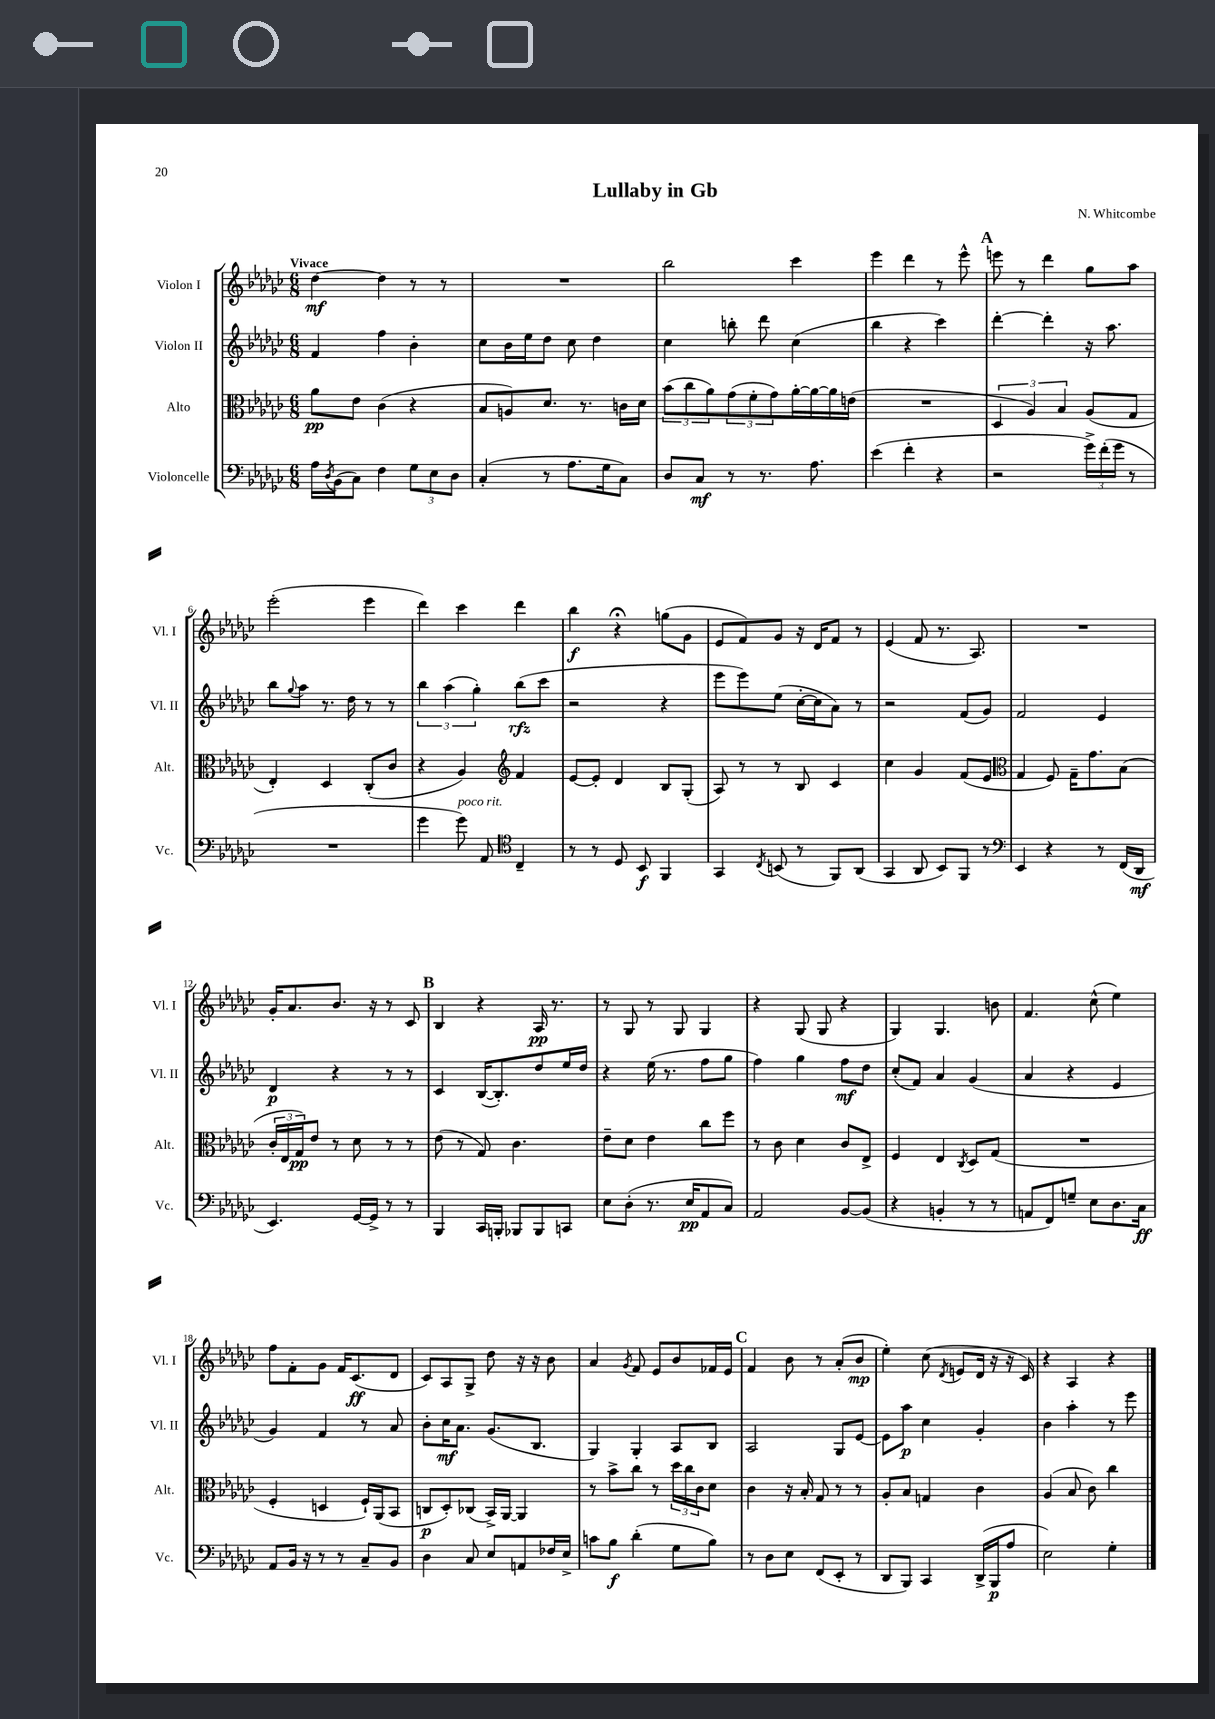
\header { title = "Lullaby in Gb" composer = "N. Whitcombe" }
<<
\new StaffGroup <<
\new Staff = "s0" \with { instrumentName = "Violon I" shortInstrumentName = "Vl. I" } {
    \clef treble \key ges \major \numericTimeSignature \time 6/8 \tempo "Vivace"
    des''4~\mf des''4 r8 r8 |
    R2. |
    bes''2 ces'''4 |
    ees'''4 des'''4 r8 ees'''8-^ |
    \mark \markup { \bold "A" } e'''8 r8 des'''4 ges''8 aes''8 |
    ees'''2-.( ees'''4 |
    des'''4) ces'''4 des'''4 |
    bes''4\f r4\fermata g''8( ges'8 |
    ees'8 f'8) ges'8 r16 des'16 f'8 r8 |
    ees'4( f'8 r8. aes8.) |
    R2. |
    ges'16-. aes'8. bes'8. r16 r8 ces'8 |
    \mark \markup { \bold "B" } bes4 r4 aes16\pp r8. |
    r8 ges8 r8 ges8 ges4 |
    r4 ges8( ges8 r4 |
    ges4) ges4. b'8 |
    f'4. ces''8-^( ees''4) |
    f''8 f'8-. ges'8 f'16 ces'8.\ff( des'8 |
    ces'8) aes8 ges8-> des''8 r16 r16 bes'8 |
    aes'4 \acciaccatura { ges'8 } f'8 ees'8 bes'8 fes'16 ees'16 |
    \mark \markup { \bold "C" } f'4 bes'8 r8 aes'8-.( bes'8\mp |
    ees''4-.) ces''8( \acciaccatura { des'8 } e'8 des'16 r16 r16 ces'16) |
    r4 aes4 r4 \bar "|." |
}
\new Staff = "s1" \with { instrumentName = "Violon II" shortInstrumentName = "Vl. II" } {
    \clef treble \key ges \major \numericTimeSignature \time 6/8
    f'4 f''4 bes'4-. |
    ces''8 bes'16 ees''16 des''8 ces''8 des''4 |
    ces''4 b''8-. des'''8 ces''4( |
    bes''4 r4 ces'''4) |
    \mark \markup { \bold "A" } des'''4~-. des'''4-. r16 aes''8. |
    bes''8 \appoggiatura { ges''8 } aes''8 r8. des''16 r8 r8 |
    \tuplet 3/2 { bes''4 aes''4( ges''4-.) } bes''8\rfz( ces'''8 |
    r2 r4 |
    ees'''8 ees'''8) ees''8( ces''16~-. ces''16 aes'8) r8 |
    r2 f'8( ges'8) |
    f'2 ees'4 |
    des'4\p r4 r8 r8 |
    \mark \markup { \bold "B" } ces'4 bes16~( bes8.-.) des''8 ees''16 des''16 |
    r4 ees''16( r8. f''8 ges''8 |
    f''4) ges''4 f''8\mf des''8 |
    ces''8-.( f'8) aes'4 ges'4( |
    aes'4 r4 ees'4 |
    ges'4) f'4 r8 aes'8 |
    bes'8-. ces''16\mf aes'8. ges'8.( bes8. |
    ges4) ges4-. aes8 bes8 |
    \mark \markup { \bold "C" } aes2 ges8 ees'8~ |
    ees'8 aes''8\p ces''4 ges'4-. |
    bes'4 aes''4-. r8 ees'''8 \bar "|." |
}
\new Staff = "s2" \with { instrumentName = "Alto" shortInstrumentName = "Alt." } {
    \clef alto \key ges \major \numericTimeSignature \time 6/8
    aes'8\pp ees'8 ces'4( r4 |
    bes8 a8) des'8. r8. c'16 des'16 |
    \tuplet 3/2 { bes'8( ces''8 aes'8) } \tuplet 3/2 { ges'8( f'8-. ges'8) } aes'16~-. aes'16~ aes'16 e'16( |
    R2. |
    \mark \markup { \bold "A" } \tuplet 3/2 { des4 aes4) bes4 } aes8( ges8 |
    ees4-.) des4 ces8-.( ces'8 |
    r4 aes4) \clef treble f'4 |
    ees'8~ ees'8-. des'4 bes8 ges8-.( |
    aes8) r8 r8 bes8 ces'4 |
    ces''4 ges'4 f'8( ees'8 |
    \clef alto ges4 f8) ges16-- ges'8. bes8( |
    \tuplet 3/2 { ces'16-. ees16 ges16\pp) } ees'8 r8 des'8 r8 r8 |
    \mark \markup { \bold "B" } ees'8( r8 ges8) ces'4. |
    ees'8-- des'8 ees'4 ces''8 f''8 |
    r8 ces'8 des'4 ces'8 ees8-> |
    f4 ees4 \acciaccatura { ces8 } des8 ges8( |
    R2. |
    f4-. d4 f16-!) aes,16( bes,8 |
    c8\p des8-.) ces8( bes,16->) aes,16~ aes,4 |
    r8 bes'8-> ces''8 r8 \tuplet 3/2 { des''16 ces''16 ces'16 } des'8 |
    \mark \markup { \bold "C" } ces'4 r16 bes16-. ges8 r8 r8 |
    aes8-. bes8 g4 ces'4 |
    aes4( bes8 ces'8) ces''4 \bar "|." |
}
\new Staff = "s3" \with { instrumentName = "Violoncelle" shortInstrumentName = "Vc." } {
    \clef bass \key ges \major \numericTimeSignature \time 6/8
    aes16 \acciaccatura { des8 } bes,16( ces8) f4 \tuplet 3/2 { ges8 ees8 des8 } |
    ces4-.( r8 aes8. ges16 ces8) |
    des8 ces8\mf r8 r8. aes8. |
    ees'4( f'4-. r4 |
    \mark \markup { \bold "A" } r2 \tuplet 3/2 { ges'16->) f'16-.( ges'16 } r8 |
    R2. |
    ges'4 ges'8^\markup { \italic "poco rit." }) aes,8 \clef tenor ces4-- |
    r8 r8 des8 bes,8\f f,4 |
    ges,4 \acciaccatura { ces8 } b,8( r8 f,8) aes,8( |
    ges,4 aes,8 bes,8) f,8 r8 |
    \clef bass ees,4 r4 r8 f,16( des,16\mf |
    ees,4.) ges,16~ ges,16-> r8 r8 |
    \mark \markup { \bold "B" } bes,,4 ces,16 b,,16-. bes,,8 bes,,8 c,8 |
    ees8 des8-.( r8. ees16\pp aes,8 ces8) |
    aes,2 bes,8~ bes,8( |
    r4 b,4-. r8 r8 |
    a,8 f,8) g8-- ees8 des8. ces16\ff |
    aes,8 bes,16 r16 r8 r8 ces8-- bes,8 |
    des4 ces8 ees8 a,8 fes16 ees16-> |
    c'8 bes8\f des'4-.( ges8 bes8) |
    \mark \markup { \bold "C" } r8 des8 ees8 f,8( ees,8-. r8 |
    des,8 bes,,8) ces,4 des,16->( bes,,16\p aes8 |
    ees2) ges4-. \bar "|." |
}
>>
>>
